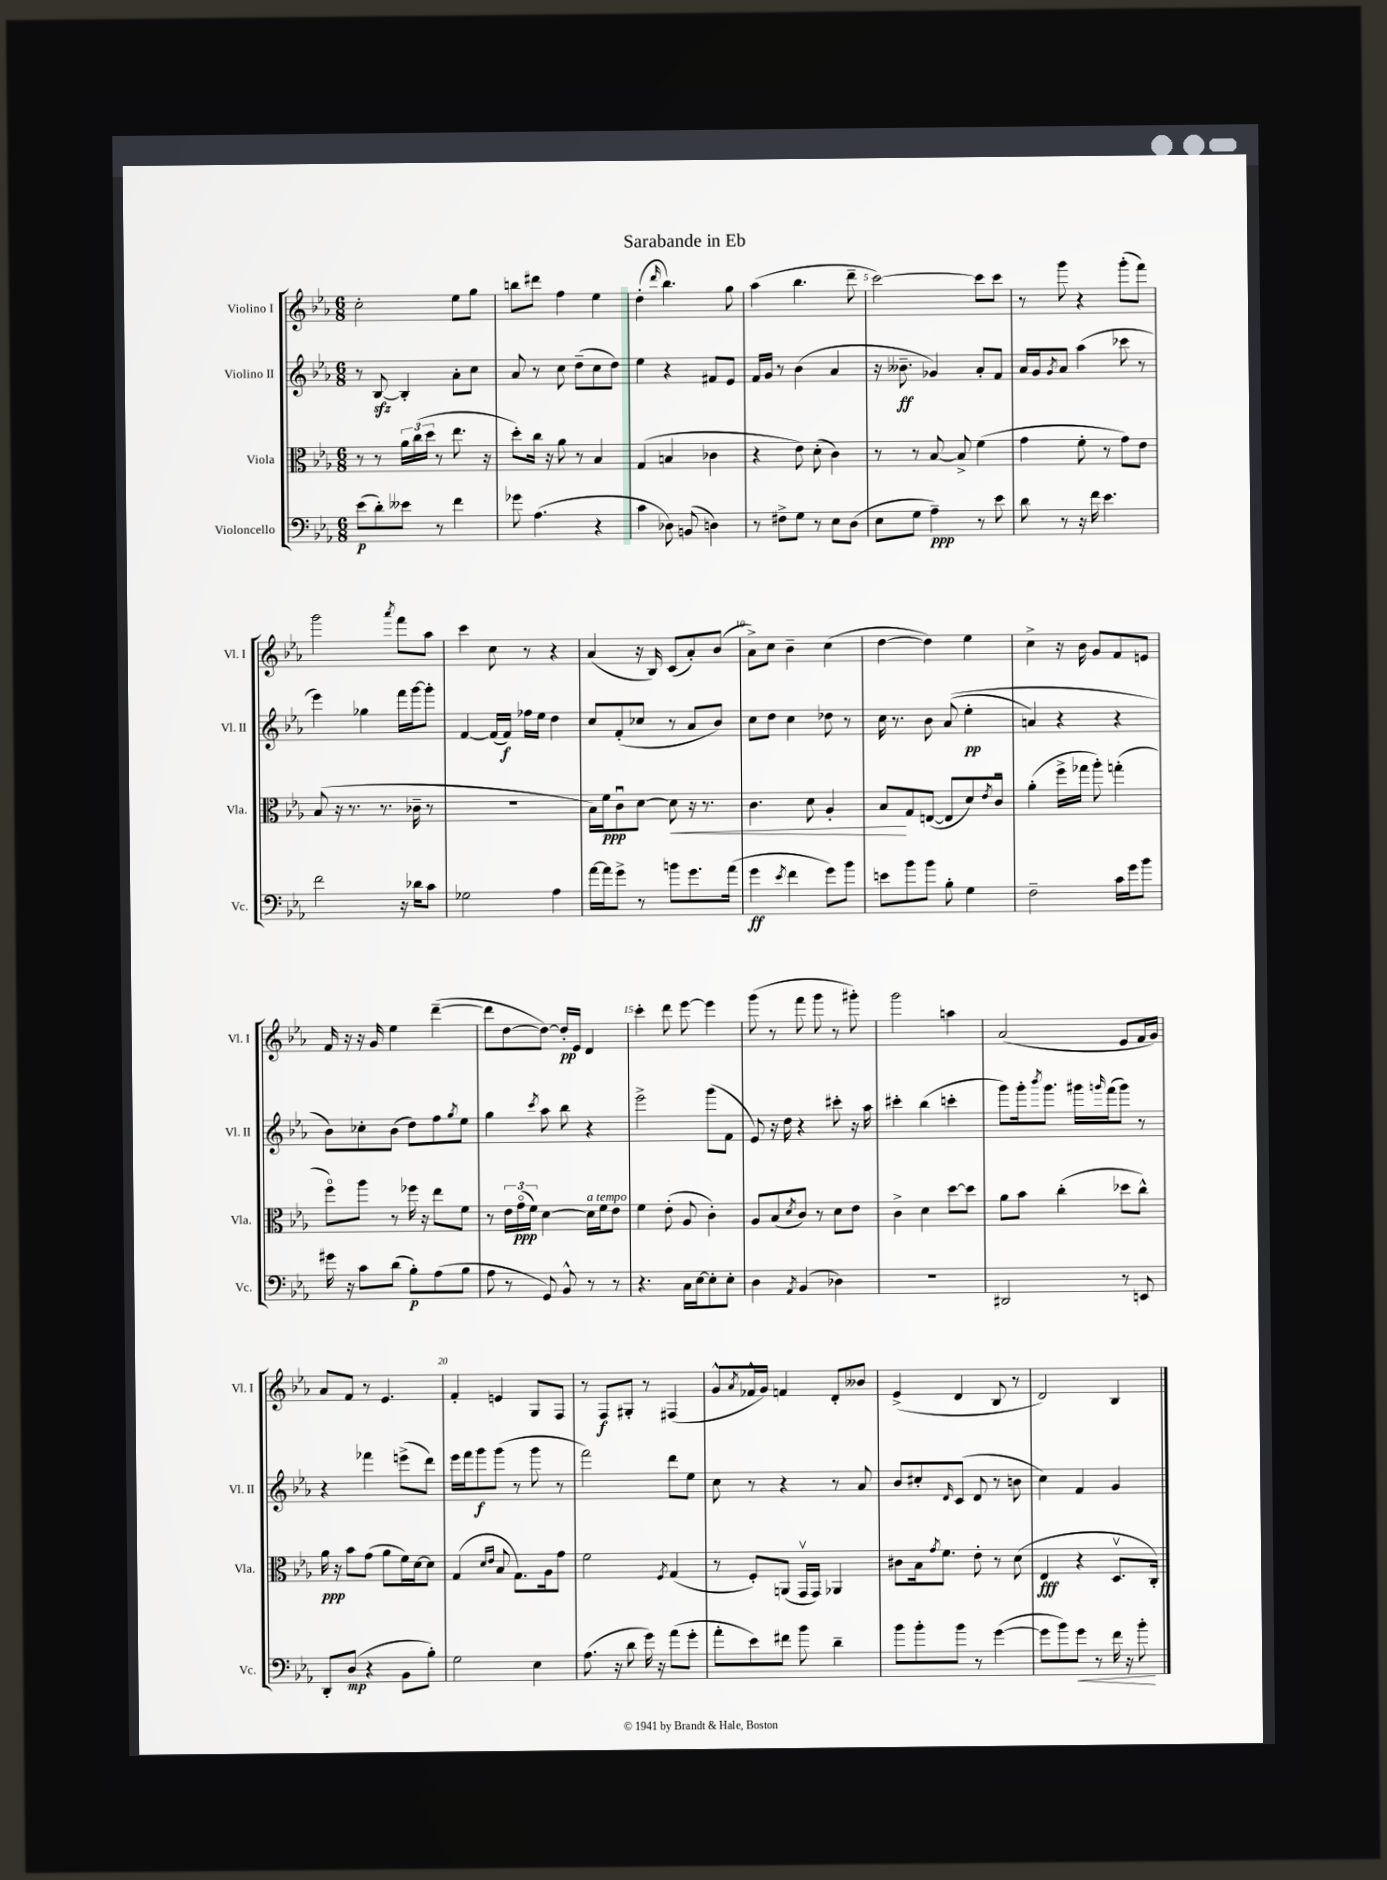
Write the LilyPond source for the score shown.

\header { title = "Sarabande in Eb" }
<<
\new StaffGroup <<
\new Staff = "s0" \with { instrumentName = "Violino I" shortInstrumentName = "Vl. I" } {
    \clef treble \key ees \major \numericTimeSignature \time 6/8
    c''2-. ees''8 g''8 |
    b''8 dis'''8 f''4 ees''4 |
    d''4-.( \grace { d'''16 } bes''4.) g''8 |
    aes''4( bes''4. d'''8-- |
    c'''2~) c'''8 c'''8 |
    r8 g'''8 r4 g'''8-.( f'''8) |
    g'''2 \acciaccatura { aes'''8 } f'''8 aes''8 |
    c'''4 c''8 r8 r4 |
    aes'4( r16 bes16) c'8( aes'8-.) bes'8( |
    aes'8->) c''8 bes'4-- c''4( |
    d''4~ d''4) ees''4 |
    c''4-> r16 bes'16 g'8 f'8 e'8 |
    f'16 r16 r16 g'16 ees''4 d'''4~--( |
    d'''8 d''8~ d''8~) d''16-.\pp ees'16 d'4 |
    c'''4-. d'''8 ees'''8~ ees'''4 |
    g'''8( r8 f'''8 g'''8 r8 gis'''8-.) |
    g'''2 a''4 |
    aes'2( ees'8 f'16 g'16) |
    aes'8 f'8 r8 ees'4. |
    f'4-. e'4 g8 f8 |
    r8 f8\f gis8-. r8 fis4( |
    g'8-^ \acciaccatura { aes'8 } fes'16-^ g'16) f'4 d'8-. beses'8 |
    ees'4->( d'4 bes8 r8 |
    d'2) bes4 \bar "|." |
}
\new Staff = "s1" \with { instrumentName = "Violino II" shortInstrumentName = "Vl. II" } {
    \clef treble \key ees \major \numericTimeSignature \time 6/8
    r8 bes8~\sfz bes4-. aes'8-. c''8 |
    aes'8 r8 c''8 d''8--( c''8 d''8) |
    ees''4 r4 fis'8 ees'8 |
    f'16 g'16 r8 bes'4( aes'4 |
    r16 beses'8.--\ff ges'4) aes'8-. f'8 |
    aes'16 g'16 \acciaccatura { g'8 } aes'8 aes''4( ces'''8 r8 |
    ees'''4) ges''4 f'''16 g'''16~ g'''8-. |
    f'4~ f'16( f'16\f) fes''16 ees''16 d''4 |
    c''8 f'8-.( ces''8 r8 aes'8 bes'8) |
    c''8 d''8 c''4 des''8 r8 |
    c''16 r8. bes'8 aes'8(\( ees''4-.\pp |
    a'4) r4 r4 |
    bes'8\) ces''8-. bes'8( d''8) f''8 \acciaccatura { g''8 } ees''8 |
    g''4 \acciaccatura { c'''8 } aes''8 bes''8 r4 |
    ees'''2-> g'''8( f'8 |
    ees'8) r16 d''16 r4 cis'''8-. r16 aes''16 |
    cis'''4-. bes''4( c'''4-. |
    g'''8) g'''16-. \acciaccatura { bes'''8 } g'''8. gis'''16 \grace { g'''16 } f'''16( g'''8) r8 |
    r4 fes'''4 e'''8->( d'''8) |
    ees'''16 f'''16 g'''8\f g'''8( r8 g'''8 r8 |
    f'''2) d'''8 ees''8 |
    c''8 r8 r4 r8 aes'8 |
    bes'8 cis''8-. \grace { d'16 } c'8( d'8 r8 b'8 |
    c''4) f'4 g'4 \bar "|." |
}
\new Staff = "s2" \with { instrumentName = "Viola" shortInstrumentName = "Vla." } {
    \clef alto \key ees \major \numericTimeSignature \time 6/8
    r8 r8 \tuplet 3/2 { aes'16 c''16( d''16 } r8 ees''8. r16 |
    d''8-.) c''16 r16 aes'8 r8 bes4 |
    g4( b4 ces'4 |
    r4 ees'8) d'8-.( c'4) |
    r8 r8 bes8~ bes8-> f'4( |
    g'4 f'8-. r8 g'8) ees'8 |
    bes8( r16 r8. r8. ces'16-- r8 |
    R2. |
    bes16) f'16\ppp c'8\downbow d'8~ d'8\< r16 r8. |
    c'4. d'8 aes4-. |
    bes8\! g8 e8~( e8 d'8) \acciaccatura { ees'8 } c'8\downbow |
    aes'4-.( f''16-> ges''16 aes''8-.) g''4-.( |
    f''8\flageolet) aes''8 r8 fes''16 r16 ees''8 f'8 |
    r8 \tuplet 3/2 { ees'16 g'16\flageolet\ppp( f'16) } d'4~ d'16^\markup { \italic "a tempo" } f'16 ees'8 |
    f'4 ees'8-.( aes8 c'4-.) |
    aes8 bes8( \acciaccatura { d'8 } c'8) r8 d'8 ees'8 |
    c'4-> d'4 d''8~ d''8 |
    aes'8 bes'8 c''4-.( des''8 c''8-^) |
    aes'16\ppp r16 bes'8 g'8( aes'8 f'16) d'16~ d'8 |
    g4( \grace { d'16 ees'16 } bes8 g8.) aes16 g'8 |
    f'2 \acciaccatura { f8 } g4( |
    r8 f8-.) a,8( g,16\upbow g,16) aes,4 |
    cis'8 bes16 \acciaccatura { g'8 } f'8. ees'8-. r8 d'8( |
    ees4\fff r4 d8.\upbow c16-.) \bar "|." |
}
\new Staff = "s3" \with { instrumentName = "Violoncello" shortInstrumentName = "Vc." } {
    \clef bass \key ees \major \numericTimeSignature \time 6/8
    ees'8\p( d'8-.) eeses'8 r8 f'4 |
    ges'8 aes4.( r4 |
    c'4 des8) b,8( d4) |
    r8 fis8-> g8 r8 ees8 d8( |
    ees8 g8 aes4--\ppp) r8 ees'8 |
    d'8 r8 r16 f'16 ees'4. |
    f'2 r16 des'16 c'8 |
    ges2 aes4 |
    aes'16~ aes'16 g'8-> r8 b'8 g'8. aes'16( |
    g'4\ff \acciaccatura { ees'8 } f'4 g'8) bes'8 |
    e'8 bes'8 bes'8 bes8-. g4 |
    f2-- c'16 g'16 bes'8 |
    gis'16 r16 c'8 d'8( bes8-.\p) aes8( bes8 |
    aes8 r8 g,8) bes,8-^ r8 r8 |
    r4. c16 ees16~ ees8-. ees8-. |
    d4 \acciaccatura { aes,8 } bes,4( des4) |
    R2. |
    dis,2 r8 e,8 |
    d,8-. d8\mp( r4 bes,8 bes8-.) |
    g2 ees4 |
    aes8.( r16 d'8 g'16) r16 aes'8( g'8-. |
    aes'8-. ees'8) fis'8 bes'8 d'4-- |
    bes'8 bes'8-. bes'8 r8 g'4~( |
    g'8 bes'8) g'8\< r8 f'16 r16 bes'8-.\! \bar "|." |
}
>>
>>
\layout { \context { \Score \override BarNumber.break-visibility = ##(#f #t #t) barNumberVisibility = #(every-nth-bar-number-visible 5) } }
